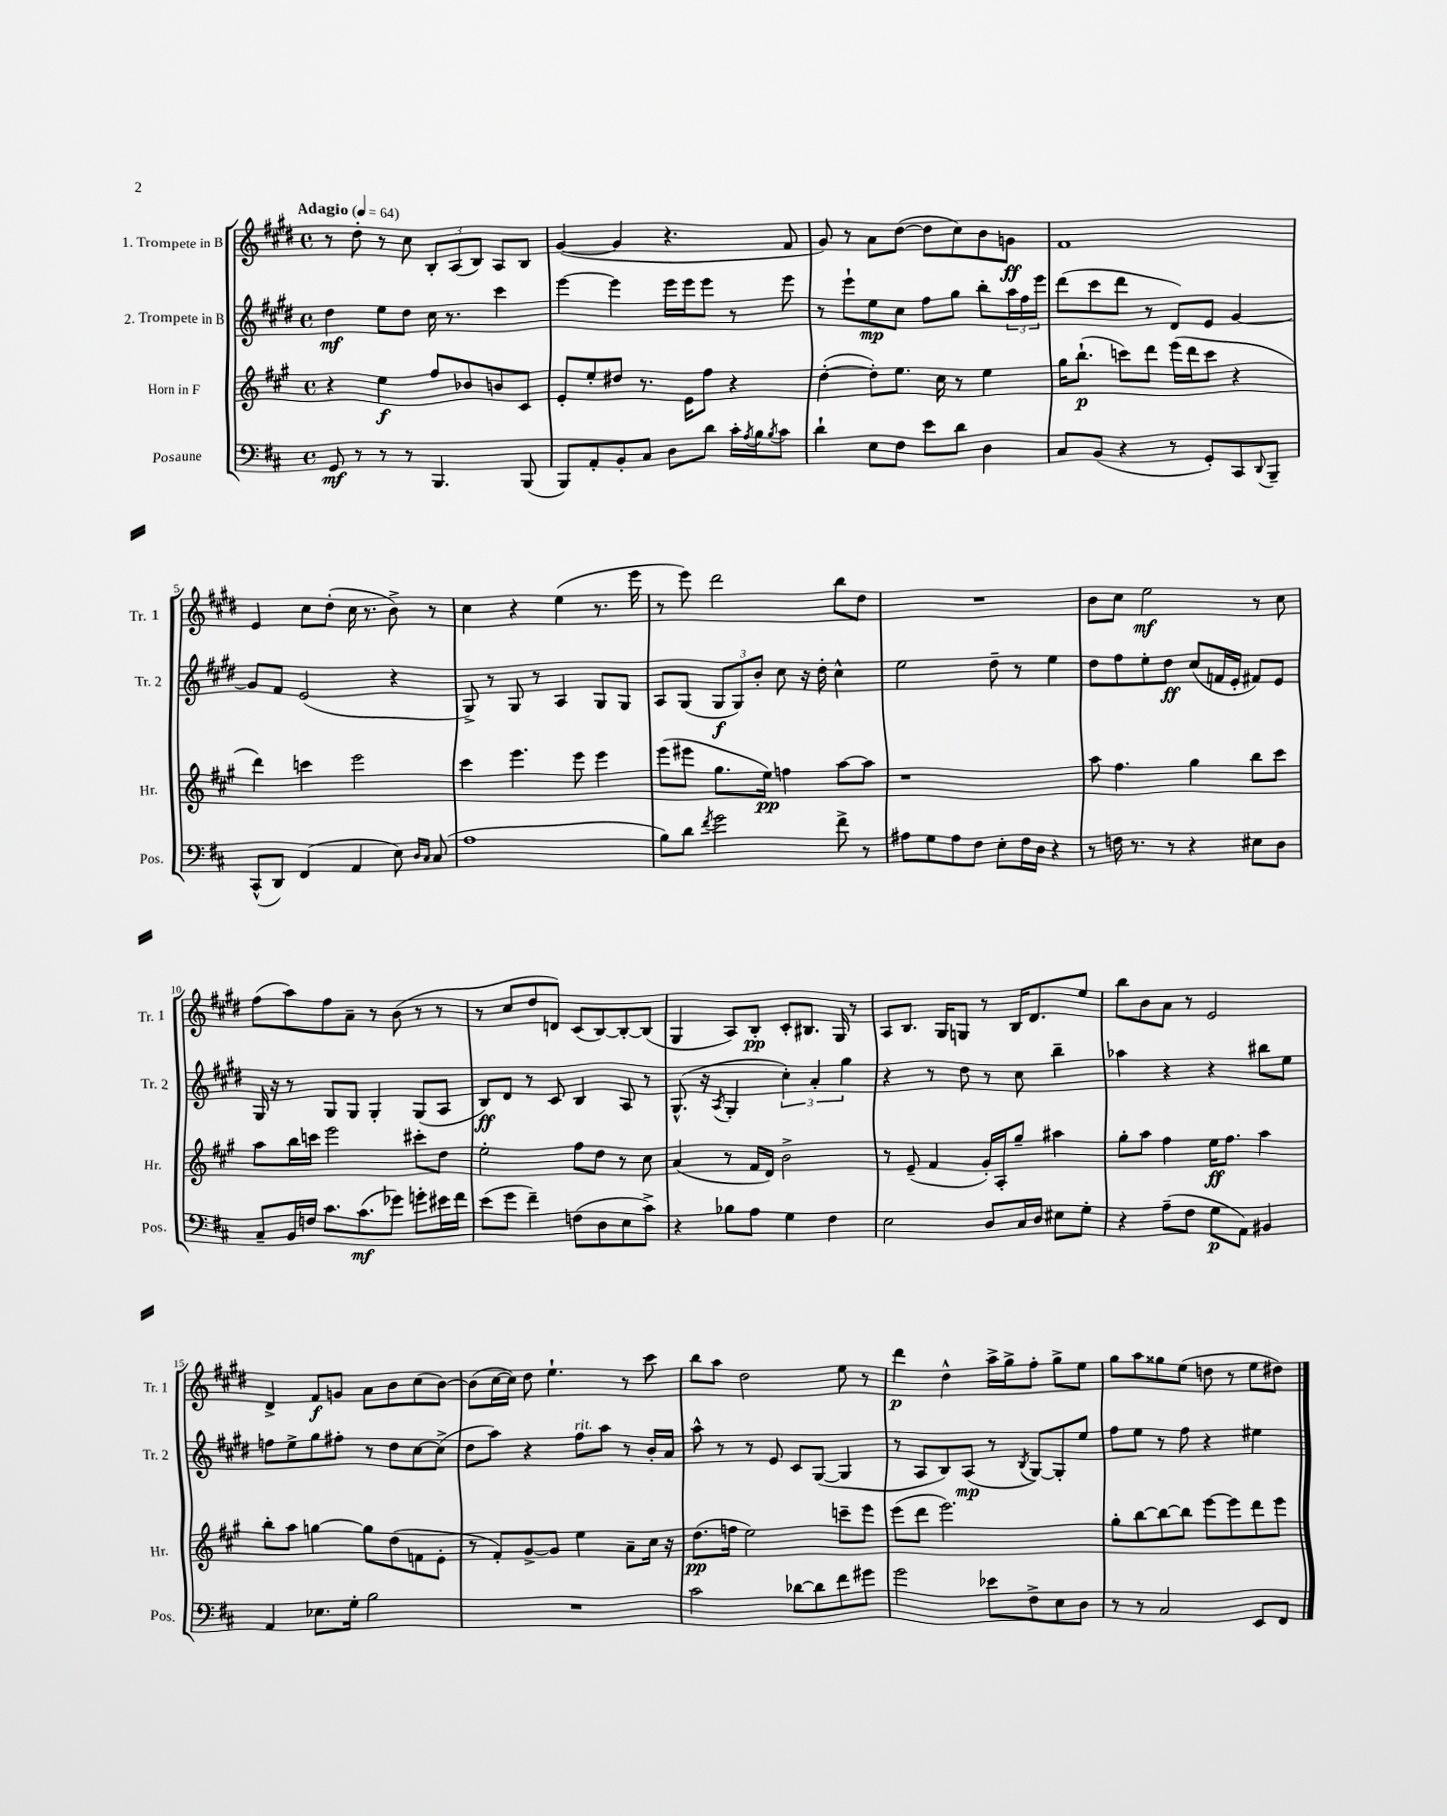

**kern	**kern	**kern	**kern
*staff4	*staff3	*staff2	*staff1
*clefF4	*clefG2	*clefG2	*clefG2
*k[f#c#]	*k[f#c#g#]	*k[f#c#g#d#]	*k[f#c#g#d#]
*M4/4	*M4/4	*M4/4	*M4/4
*met(c)	*met(c)	*met(c)	*met(c)
*MM64	*MM64	*MM64	*MM64
8GG	4r	4dd#	8r
8r	.	.	8dd#'
8r	4ee	8ee	8r
8r	.	8dd#	8cc#
4.BBB	8ff#	16cc#	12B'
.	.	8.r	.
.	.	.	(12A
.	8b-	.	.
.	.	.	12B)
.	8b	4ccc#	8A
(8BBB	8c#	.	8B
=	=	=	=
8BBB)	8e'	[4eee	([4g#
8AA'	8ee'	.	.
8BB'	8dd#	4eee]	4g#]
8C#	8.r	.	.
8D	.	16eee	4.r
.	16e	16eee	.
8d	8ff#	8eee	.
16c#'	4r	8r	.
8qA	.	.	.
16B	.	.	.
8qB	.	.	.
8c#	.	8eee	8f#
=	=	=	=
4d`	([4dd'	8r	8g#)
.	.	8eee`	8r
8E	8dd'])	8ee	8a
8F#	8.ee	8cc#	([8dd#
8e	.	8ff#	8dd#]
.	16cc#	.	.
8d	8r	8gg#	8cc#)
4D	4ee	8bb'	8b
.	.	24aa	8g
.	.	24ff#	.
.	.	24eee	.
=	=	=	=
8C#	16gg#	(8ddd#	1f#
.	(8.bb`	.	.
(8BB	.	8ccc#	.
4r	8ccc)	8ddd#	.
.	8ddd	8r	.
8r	(16eee	8d#)	.
.	16ddd	.	.
8GG')	8ccc	8e	.
8CC#	4r	[4g#	.
8qqDD	.	.	.
8BBB~	.	.	.
=	=	=	=
(8CC#^^	4ddd)	8g#]	4e
8DD)	.	8f#	.
(4FF#	4ccc	(2e	8cc#
.	.	.	(8dd#'
4AA	2eee	.	16cc#
.	.	.	8.r
8E)	.	4r	8b^)
16qqD	.	.	.
16qqC#	.	.	.
(8C#	.	.	8r
=	=	=	=
1A	4ccc#	8G#^)	4cc#
.	.	8r	.
.	4.eee	8G#	4r
.	.	8r	.
.	.	4A	(4ee
.	8eee	.	.
.	4eee	8G#	8.r
.	.	8G#	.
.	.	.	16eee
=	=	=	=
8B)	(8eee	8A	8r
8d	8eee#	(8G#	8eee)
8qf#	.	.	.
2g	8.gg#	12G#	2ddd#
.	.	12G#)	.
.	.	12b'	.
.	16ee)	.	.
.	4ff	8cc#	.
.	.	16r	.
.	.	16dd#'	.
8f#^	[8aa	4cc#^^	8bb
8r	8aa]	.	8dd#
=	=	=	=
8A#	1r	2ee	1r
8G	.	.	.
8A#	.	.	.
8F#	.	.	.
8E'	.	8dd#~	.
16F#	.	8r	.
16D	.	.	.
4r	.	4ee	.
=	=	=	=
8r	8aa	8dd#	8b
16F	4.ff#	8ff#	8cc#
8.r	.	.	.
.	.	8ee'	2ee
8r	.	8dd#	.
4r	4gg#	(8cc#	.
.	.	16f	.
.	.	16e'	.
8E#	8bb	8f#)	8r
8D	8ccc#	8e	8cc#
=	=	=	=
8C#~	8aa	16G#	(8ff#
.	.	16r	.
16BB	16bb	8r	8aa)
16F	16ccc	.	.
8.c#	2eee	8G#	8ff#
.	.	8G#	8a~
(8.c#	.	.	.
.	.	4G#'	8r
8g-)	.	.	(8b
8g'	8ccc#'	(8G#	8r
16e#	8dd	8A	8r
16f#	.	.	.
=	=	=	=
(8e	2ee'	8B)	8r
8g	.	8d#	8cc#
4f#~)	.	8r	8dd#
.	.	8c#	8d)
(8F	8ff#	4B	(8c#
8D	8dd	.	[8B)
8E	8r	8A	8B'_
8c#^)	8cc#	8r	(8B]
=	=	=	=
4r	(4a	(8.G#^^	4G#
.	.	16r	.
.	.	8qA	.
8B-	8r	4G#'	8A)
8A	16f#	.	8B'
.	16d)	.	.
4G	2b^	6cc#')	8c#'
.	.	.	8.B#
.	.	6a'	.
4F#	.	.	.
.	.	.	16G#
.	.	6gg#	.
.	.	.	8r
=	=	=	=
2E	8r	4r	8A
.	(8e~	.	8.B
.	4f#	8r	.
.	.	.	16G#
.	.	8dd#	8G
8D	16g#')	8r	8r
.	16A'	.	.
16C#	8gg#~	8cc#	16B
16D	.	.	8.d#
8E#	4aa#	4bb~	.
8G'	.	.	8ee
=	=	=	=
4r	8gg#'	4aa-	8bb
.	8aa	.	8b
(8A~	4ff#	4r	8a
8F#	.	.	8r
8G	16ee	4r	2e
.	8.ff#	.	.
8AA)	.	.	.
4BB#	4aa	8bb#	.
.	.	8ee	.
=	=	=	=
4AA	8bb'	8ff	4d#^
.	8aa	8ee^	.
8.E-	[4gg	8gg#	8f#
.	.	8ff#'	8g
16G'	.	.	.
2B	8gg]	8r	8a
.	(8dd	8dd#	8b
.	8f	[8cc#	(8cc#
.	8e'	(8cc#^]	[8b)
=	=	=	=
1r	8r	8dd#	(8b]
.	8f#')	8aa)	[16cc#
.	.	.	16cc#])
.	[8g#^	4r	8dd#
.	8g#]	.	4.ee`
.	4ee	8ff#	.
.	.	8aa	.
.	8a~	8r	8r
.	16cc#	16b'	8ccc#
.	16r	16a	.
=	=	=	=
2c#	(8.dd	8aa^^	8bb
.	.	8r	8aa
.	16ff	.	.
.	2ee)	8r	2dd#
.	.	8e	.
[8d-	.	8c#	.
8d-]	.	([8G#	.
8f#	8ccc~	4G#]	8ee
8g#	8eee	.	8r
=	=	=	=
2g	(8eee	8r	4ddd#
.	8ddd	8A	.
.	2.eee)	8B)	4dd#^^
.	.	(8A	.
8e-	.	8r	16aa^
.	.	.	16gg#^
.	.	8qB	.
8F#^	.	[8G#)	8ff#'
8E	.	8G#']	8gg#^
8D	.	8ee	8ee
=	=	=	=
8r	8gg#'	8ff#	8gg#
8r	[8bb	8ee	8aa
2C#	8bb_	8r	8gg##
.	8bb]	8ff#	(8ee
.	[8eee	4r	8dd
.	8eee]	.	8r
8EE	8ddd	4ee#	8ee
8FF#	8eee	.	8dd#)
==	==	==	==
*-	*-	*-	*-
